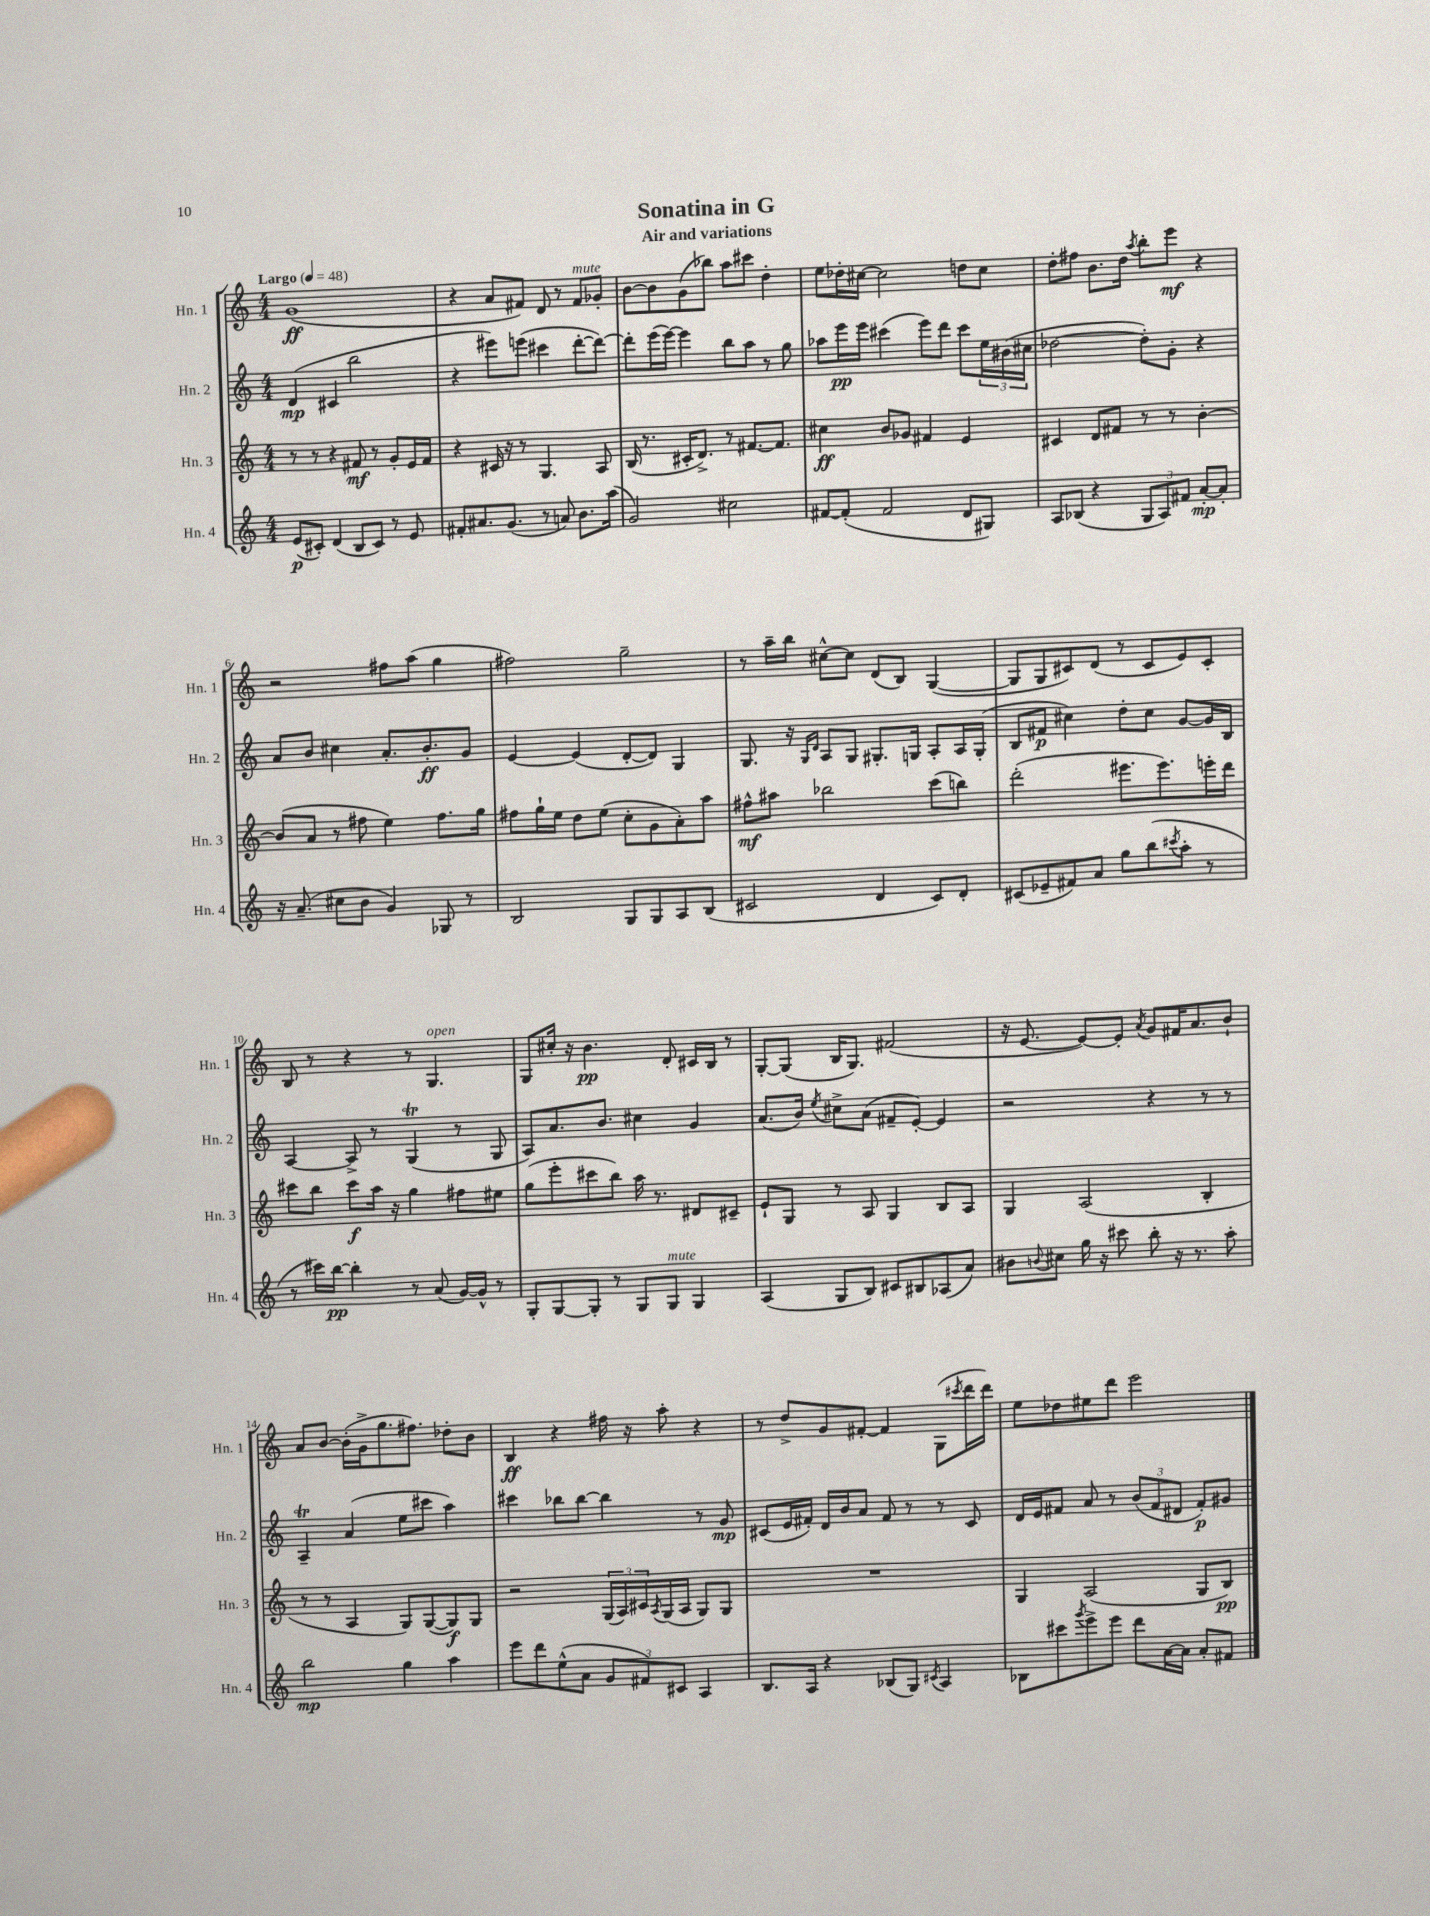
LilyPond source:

\header { title = "Sonatina in G" subtitle = "Air and variations" }
<<
\new StaffGroup <<
\new Staff = "s0" \with { instrumentName = "Hn. 1" shortInstrumentName = "Hn. 1" } {
    \clef treble \key c \major \numericTimeSignature \time 4/4 \tempo "Largo" 4 = 48
    g'1\ff( |
    r4 a'8 fis'8) d'8 r8 fis'8^\markup { \italic "mute" } ges'8-. |
    b'8~ b'8 g'8( bes''8) a''8 cis'''8 d''4-. |
    e''8 des''16-. cis''16~ cis''2 d''8 cis''8 |
    d''8-. fis''8 b'8. d''16 \acciaccatura { a''8 } b''8-. e'''8\mf r4 |
    r2 fis''8 a''8( g''4 |
    fis''2) g''2-- |
    r8 a''16-- b''16 cis''8~-^ cis''8 d'8( b8) g4~( |
    g8 g8 cis'8) d'8( r8 cis'8 e'8) cis'8-. |
    b8 r8 r4 r8 g4.^\markup { \italic "open" } |
    g8 cis''16-. r16 b'4.\pp d'8-. cis'16 b16 r8 |
    g8~-. g8( b16 g8.) fis'2( |
    r16 e'8.~ e'8~) e'8-. \acciaccatura { a'8 } g'8 fis'16 a'8. b'8-! |
    a'8 b'8~ b'16-.( g'16-> g''8. fis''8.) des''8-. b'8 |
    b4\ff r4 fis''16 r16 a''8-. r4 |
    r8 d''8-> g'8 fis'8~-. fis'4 g8( \acciaccatura { cis'''8 } d'''16 d'''16) |
    e''8 des''8 eis''8 d'''8 e'''2 \bar "|." |
}
\new Staff = "s1" \with { instrumentName = "Hn. 2" shortInstrumentName = "Hn. 2" } {
    \clef treble \key c \major \numericTimeSignature \time 4/4
    d'4\mp( cis'4 b''2 |
    r4 eis'''8) e'''8( cis'''4 d'''8~-. d'''8~) |
    d'''8-. e'''16( e'''16~) e'''4 b''8 a''8 r8 g''8 |
    aes''8 e'''16\pp e'''16 cis'''4( e'''8) d'''8 cis'''8 \tuplet 3/2 { e''16 bis'16( cis''16 } |
    des''2~ des''8-.) g'8-. r4 |
    a'8 b'8 cis''4 a'8.-. b'8.-.\ff g'8 |
    e'4~ e'4( d'8~-. d'8) g4 |
    g8. r16 \grace { g16 d'16 } a8 g8 gis8.-. g16 a8-. a16 g16-.( |
    b8 fis'8\p cis''4) d''8-. cis''8 g'8~ g'16 b16 |
    a4~ a8-> r8 g4\trill( r8 g8 |
    a8) a'8. b'8. cis''4 g'4 |
    a'8.( b'16) \acciaccatura { e''8 } cis''8-> a'8( fis'8-- e'8~-.) e'4 |
    r2 r4 r8 r8 |
    a4--\trill a'4( e''8 cis'''8 a''4) |
    cis'''4 bes''8 bes''8~ bes''4 r8 g'8\mp |
    cis'8( e'16 fis'16-.) d'16 b'16 a'8 fis'8 r8 r8 cis'8 |
    d'16 e'16 fis'8 a'8 r8 \tuplet 3/2 { b'8( fis'8 dis'8 } fis'8-.\p) gis'8 \bar "|." |
}
\new Staff = "s2" \with { instrumentName = "Hn. 3" shortInstrumentName = "Hn. 3" } {
    \clef treble \key c \major \numericTimeSignature \time 4/4
    r8 r8 r4 fis'8\mf r8 g'8-. e'16 fis'16 |
    r4 cis'16 r16 r8 g4. a8 |
    b16( r8. cis'16-. d'8.->) r8 fis'8.~ fis'8. |
    cis''4\ff b'8 ges'8 fis'4 e'4 |
    cis'4 d'8 fis'8 r8 r8 b'4~-. |
    b'8( a'8 r8 fis''8 e''4) fis''8. g''16 |
    fis''8 g''16-! e''16 d''8 e''8( c''8-. g'8 a'8-.) a''8 |
    fis''8-^\mf ais''8 bes''2 c'''8( b''8) |
    d'''2-.( eis'''8. eis'''8.) e'''16-. d'''16 |
    cis'''8 b''8 cis'''8\f a''16 r16 g''4 fis''8 eis''8 |
    g''8( e'''8-. cis'''8 b''8) a''16 r8. dis'8 cis'8-- |
    e'8-! g8 r8 a8 g4 b8 a8 |
    g4 a2( b4-. |
    r8 r8 a4 g8) g8~( g8\f) g8 |
    r2 \tuplet 3/2 { g16( a16) cis'16 } \acciaccatura { a8 } g16( a16 g8) g8 |
    R1 |
    g4 a2( g8 b8\pp) \bar "|." |
}
\new Staff = "s3" \with { instrumentName = "Hn. 4" shortInstrumentName = "Hn. 4" } {
    \clef treble \key c \major \numericTimeSignature \time 4/4
    e'8\p( cis'8-.) d'4( b8 cis'8) r8 e'8 |
    fis'8-. ais'8. g'8.( r8 a'8) b'8. a''16( |
    g'2) cis''2 |
    fis'8~ fis'8-.( fis'2 d'8 gis8) |
    a8 bes8( r4 \tuplet 3/2 { g8 a8) fis'8 } a'8~-.\mp a'8-. |
    r16 a'8.--( cis''8 b'8 g'4) ges8 r8 |
    b2 g8 g8 a8 b8( |
    cis'2 d'4 cis'8) d'8-. |
    cis'8( ees'8-- fis'8) a'8 g''8 b''8( \acciaccatura { cis'''8 } a''8-. r8 |
    r8 cis'''16) b''16~\pp b''4-. r8 a'8( g'16~) g'16-^ r8 |
    g8-. g8~ g8-. r8 g8 g8^\markup { \italic "mute" } g4 |
    a4( g8 b8) cis'8 bis8 aes8( a'8) |
    bis'8 \appoggiatura { b'8 } cis''8 g''16 r16 cis'''8 b''8-. r16 r8. a''8-. |
    b''2\mp g''4 a''4 |
    e'''8 d'''8 e''8-^( a'8 \tuplet 3/2 { g'8 fis'8) cis'8 } a4 |
    b8. a16 r4 bes8( g8) \acciaccatura { cis'8 } a4 |
    bes8 cis'''8 \acciaccatura { g'''8 } e'''8-> e'''8 d'''8 a'16~ a'16 a'8-. fis'8 \bar "|." |
}
>>
>>
